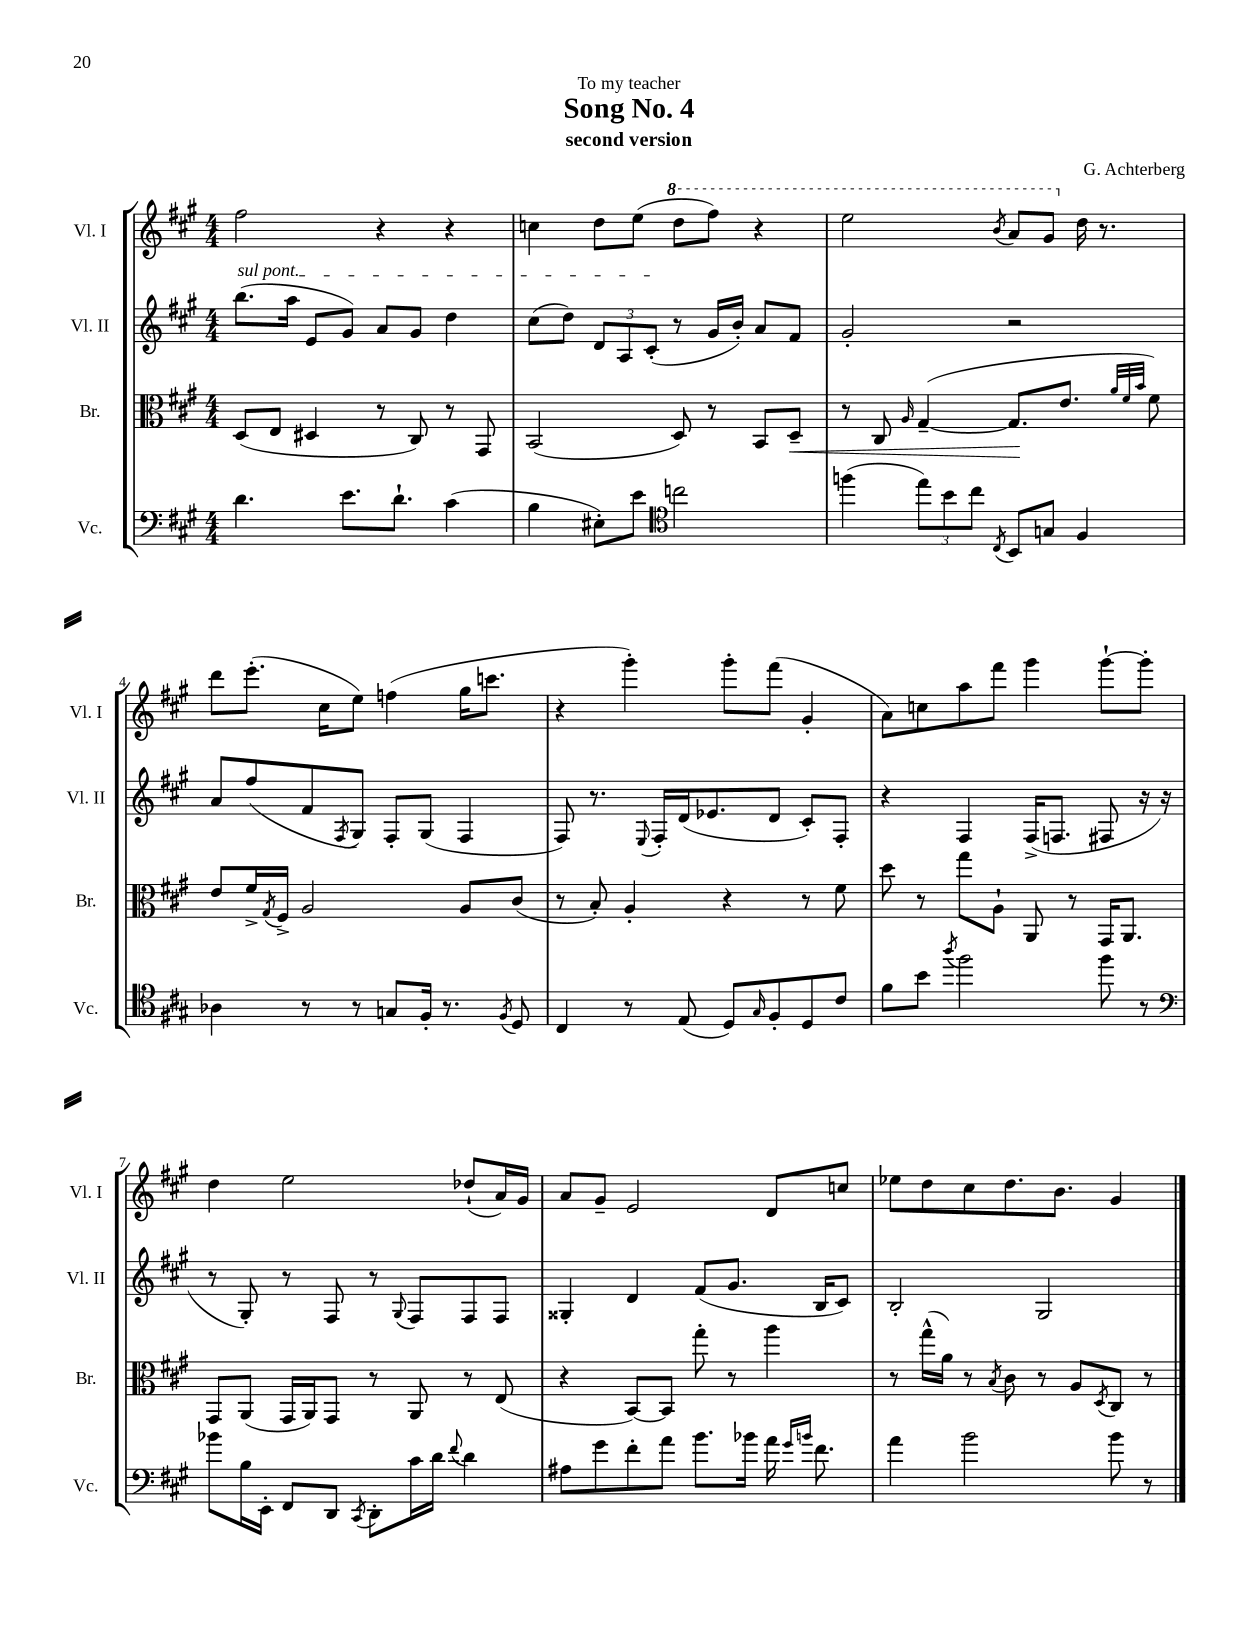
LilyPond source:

\header { title = "Song No. 4" composer = "G. Achterberg" subtitle = "second version" dedication = "To my teacher" }
<<
\new StaffGroup <<
\new Staff = "s0" \with { instrumentName = "Vl. I" shortInstrumentName = "Vl. I" } {
    \clef treble \key a \major \numericTimeSignature \time 4/4
    fis''2 r4 r4 |
    c''4 d''8 e''8( \ottava #1 d'''8 fis'''8) r4 |
    e'''2 \acciaccatura { b''8 } a''8 gis''8 \ottava #0 d''16 r8. |
    d'''8 e'''8.-.( cis''16 e''8) f''4( gis''16 c'''8. |
    r4 gis'''4-.) gis'''8-. fis'''8( gis'4-. |
    a'8) c''8 a''8 fis'''8 gis'''4 gis'''8~-! gis'''8-. |
    d''4 e''2 des''8-!( a'16) gis'16 |
    a'8 gis'8-- e'2 d'8 c''8 |
    ees''8 d''8 cis''8 d''8. b'8. gis'4 \bar "|." |
}
\new Staff = "s1" \with { instrumentName = "Vl. II" shortInstrumentName = "Vl. II" } {
    \clef treble \key a \major \numericTimeSignature \time 4/4
    \once \override TextSpanner.bound-details.left.text = \markup { \italic "sul pont." } b''8.\startTextSpan( a''16 e'8 gis'8) a'8 gis'8 d''4 |
    cis''8( d''8) \tuplet 3/2 { d'8 a8 cis'8-.\stopTextSpan( } r8 gis'16 b'16-.) a'8 fis'8 |
    gis'2-. r2 |
    a'8 fis''8( fis'8 \acciaccatura { fis8 } gis8) fis8-. gis8( fis4 |
    fis8) r8. \appoggiatura { e8 } fis16-. d'16( ees'8. d'8 cis'8-.) fis8-. |
    r4 fis4 fis16->( f8. fis8 r16 r16 |
    r8 gis8-.) r8 fis8 r8 \appoggiatura { gis8 } fis8 fis8 fis8 |
    gisis4-. d'4 fis'8( gis'8. b16 cis'8) |
    b2-. gis2 \bar "|." |
}
\new Staff = "s2" \with { instrumentName = "Br." shortInstrumentName = "Br." } {
    \clef alto \key a \major \numericTimeSignature \time 4/4
    d8( e8 dis4 r8 cis8) r8 gis,8 |
    b,2( d8) r8 b,8 d8--\< |
    r8 cis8 \grace { a16 } gis4~--( gis8.\! e'8. \grace { a'32 fis'32 b'32 } fis'8) |
    e'8 fis'16-> \acciaccatura { gis8 } fis16-> a2 a8 cis'8( |
    r8 b8-.) a4-. r4 r8 fis'8 |
    d''8 r8 gis''8 a8-! a,8 r8 gis,16 a,8. |
    gis,8 a,8( gis,16 a,16) gis,8 r8 a,8 r8 e8( |
    r4 b,8~) b,8 gis''8-. r8 a''4 |
    r8 gis''16-^( a'16) r8 \acciaccatura { b8 } cis'8 r8 a8 \acciaccatura { d8 } cis8 r8 \bar "|." |
}
\new Staff = "s3" \with { instrumentName = "Vc." shortInstrumentName = "Vc." } {
    \clef bass \key a \major \numericTimeSignature \time 4/4
    d'4. e'8. d'8.-! cis'4( |
    b4 eis8-.) e'8 \clef tenor c''2 |
    f''4( \tuplet 3/2 { e''8) b'8 cis''8 } \acciaccatura { cis8 } b,8 g8 fis4 |
    aes4 r8 r8 g8 fis16-. r8. \acciaccatura { fis8 } d8 |
    cis4 r8 e8( d8) \grace { gis16 } fis8-. d8 cis'8 |
    fis'8 b'8 \acciaccatura { a''8 } fis''2 fis''8 r8 |
    \clef bass bes'8 b16 e,16-. fis,8 d,8 \acciaccatura { cis,8 } d,8-. cis'16 d'16 \appoggiatura { fis'8 } d'4 |
    ais8 gis'8 fis'8-. a'8 b'8. bes'16 a'16 \grace { gis'16 b'16 } fis'8. |
    a'4 b'2 b'8 r8 \bar "|." |
}
>>
>>
